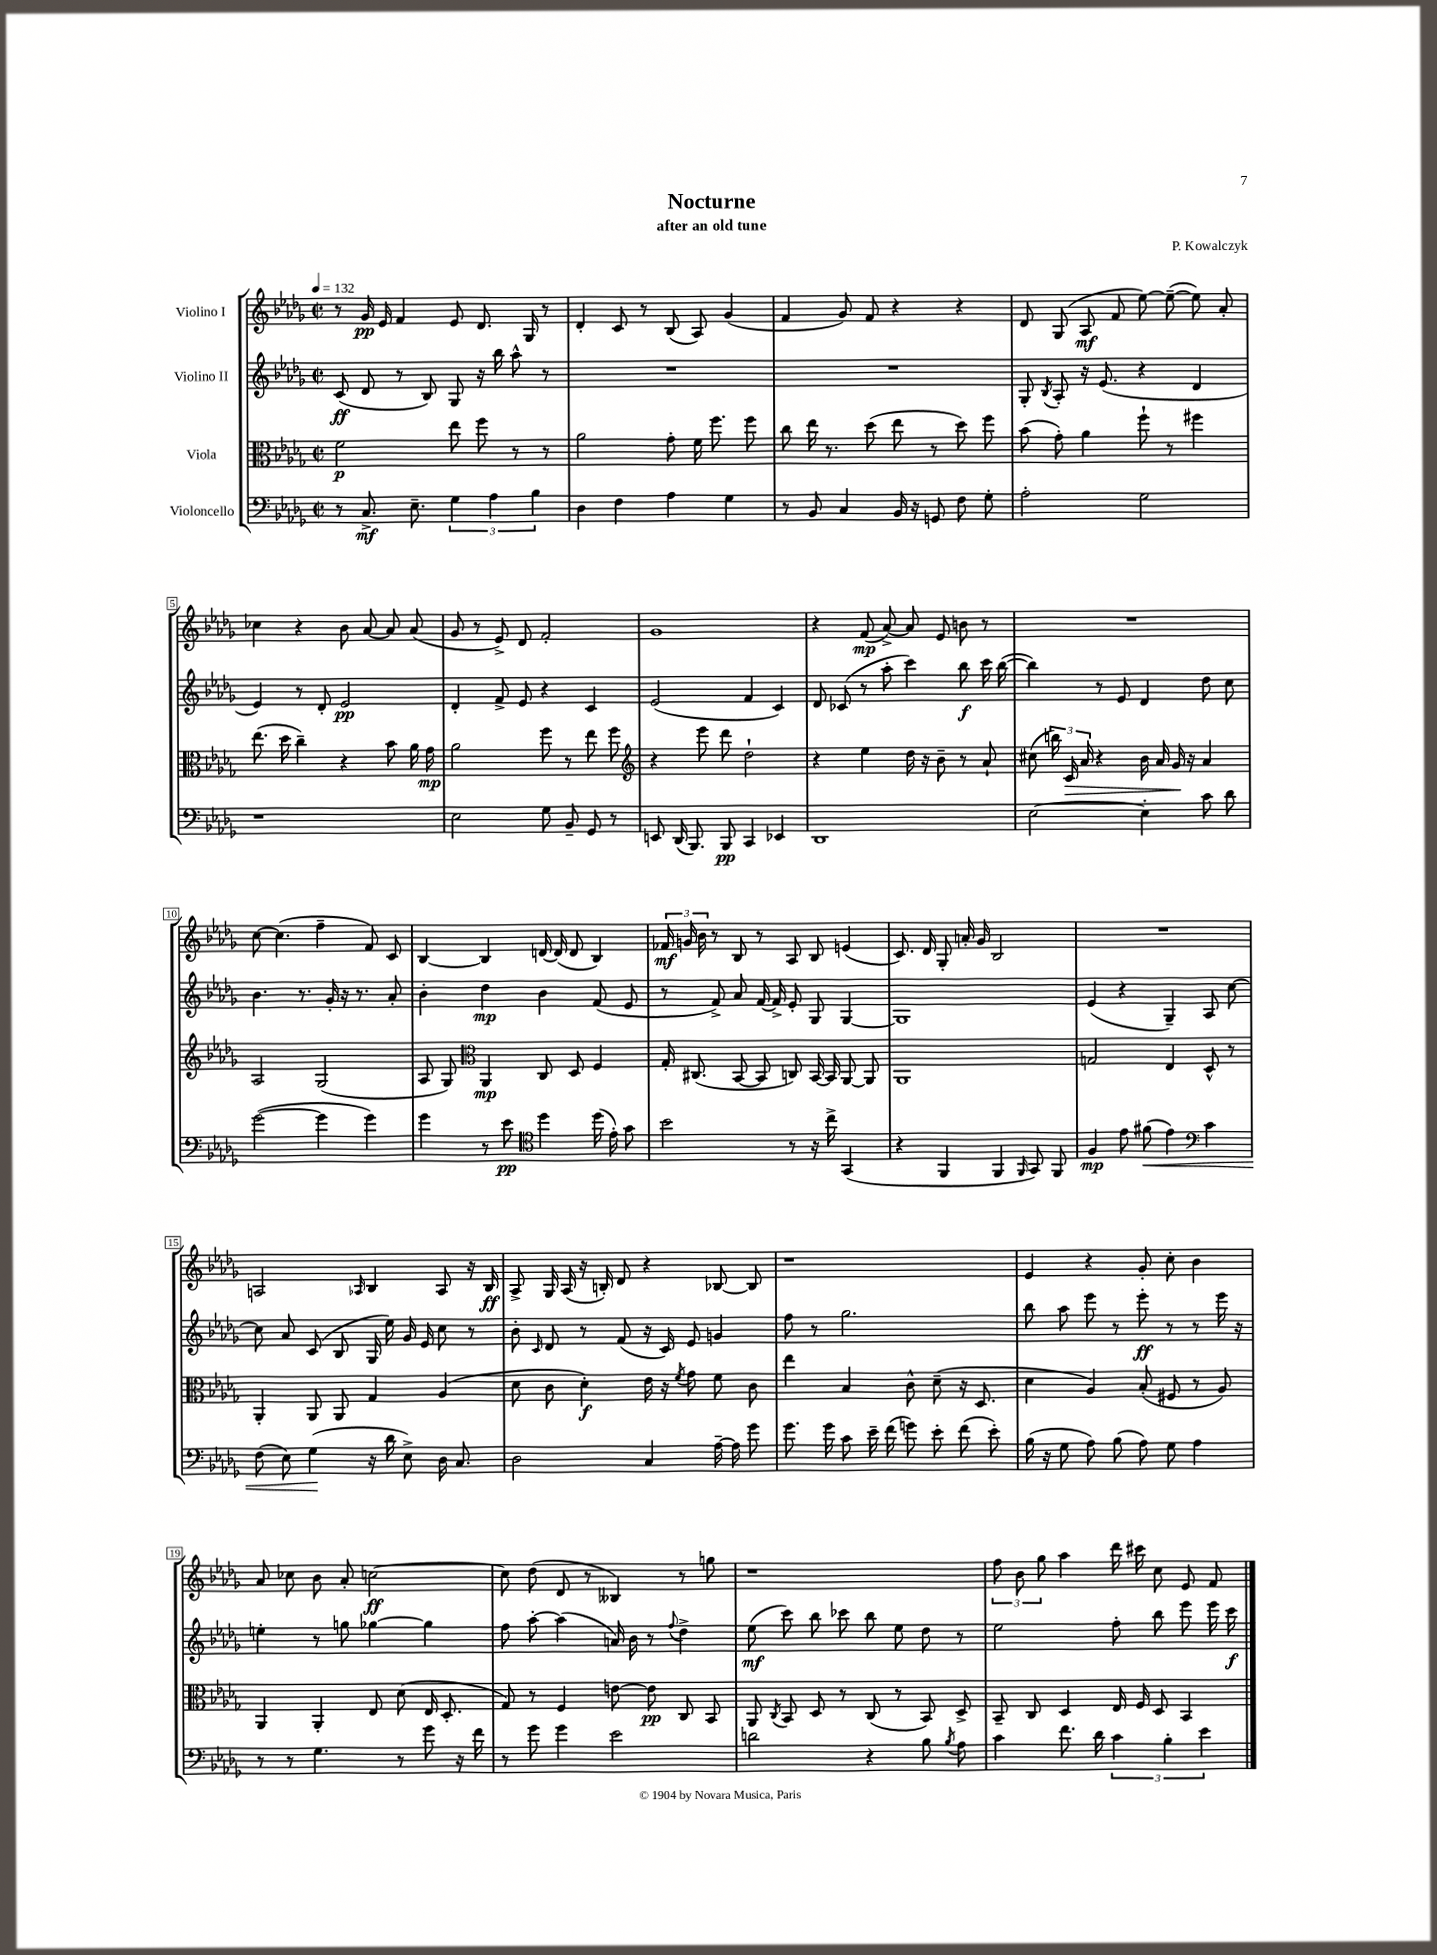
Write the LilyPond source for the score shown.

\header { title = "Nocturne" composer = "P. Kowalczyk" subtitle = "after an old tune" }
<<
\new StaffGroup <<
\new Staff = "s0" \with { instrumentName = "Violino I" } {
    \clef treble \key des \major \defaultTimeSignature \time 2/2 \tempo 4 = 132
    \autoBeamOff r8 ges'16\pp ees'16 f'4 ees'8 des'8. ges16 r8 |
    des'4-. c'8 r8 bes8( aes8) ges'4( |
    f'4 ges'8) f'8 r4 r4 |
    des'8 ges8( aes8\mf f'8 ees''8~) ees''8~--( ees''8) aes'8-. |
    ces''4 r4 bes'8 aes'8~ aes'8 aes'8( |
    ges'8 r8 ees'8->) des'8 f'2-. |
    ges'1 |
    r4 f'8\mp( aes'8~->) aes'8 ees'8 b'8 r8 |
    R1 |
    c''8~ c''4.( f''4-- f'8) c'8 |
    bes4~ bes4 d'16~ d'16( d'8 bes4) |
    \tuplet 3/2 { fes'16\mf g'16 bes'16 } r8 bes8 r8 aes8 bes8 e'4( |
    c'8.) des'16 ges8-. a'16-. ges'16 bes2 |
    R1 |
    a2 \grace { aes16 } bes4 aes8 r16 bes16\ff |
    aes8-> ges16 aes16( r16 b16-.) des'8 r4 bes8~ bes8 |
    r1 |
    ees'4 r4 ges'8-. c''8-. bes'4 |
    aes'8 ces''8 bes'8 aes'8-. c''2~\ff |
    c''8 des''8( des'8 r8 beses4) r8 g''8 |
    r1 |
    \tuplet 3/2 { f''8 bes'8 ges''8 } aes''4 des'''16 cis'''16 c''8 ees'8 f'8 \bar "|." |
}
\new Staff = "s1" \with { instrumentName = "Violino II" } {
    \clef treble \key des \major \defaultTimeSignature \time 2/2
    \autoBeamOff c'8\ff( des'8 r8 bes8) ges8 r16 bes''16 aes''8-^ r8 |
    R1 |
    R1 |
    ges8-. \acciaccatura { bes8 } aes8-. r16 ees'8.( r4 des'4 |
    ees'4) r8 des'8-. ees'2\pp |
    des'4-. f'8-> ees'8 r4 c'4 |
    ees'2( f'4 c'4) |
    des'8 ces'8( r8 aes''8-. c'''4) bes''8\f c'''16 bes''16~( |
    bes''4) r8 ees'8 des'4 des''8 c''8 |
    bes'4. r8. ges'16-. r16 r8. aes'8-. |
    bes'4-. des''4\mp bes'4 f'8( ees'8 |
    r8 f'8->) aes'8 f'16~ f'16-> ees'8-. ges8 ges4~ |
    ges1 |
    ees'4( r4 ges4--) aes8 c''8~ |
    c''8 aes'8 c'8( bes8 ges16 ees''16) ges'16 ees'16 c''8 r8 |
    bes'8-. \grace { c'16 } des'8 r8 f'8( r16 c'16) ees'8 g'4 |
    f''8 r8 ges''2. |
    bes''8 aes''8 ees'''8 r8 ees'''8-.\ff r8 r8 ees'''16 r16 |
    e''4-. r8 g''8 ges''4~ ges''4 |
    f''8 aes''8~-. aes''4( a'16) bes'16 r8 \appoggiatura { f''8 } des''4-> |
    ees''8\mf( c'''8) bes''8 ces'''8 bes''8 ees''8 des''8 r8 |
    ees''2 f''8-. bes''8 ees'''8 ees'''16 c'''16\f \bar "|." |
}
\new Staff = "s2" \with { instrumentName = "Viola" } {
    \clef alto \key des \major \defaultTimeSignature \time 2/2
    \autoBeamOff f'2\p ees''8 f''8 r8 r8 |
    aes'2 ges'8-. f'16 f''8. f''8 |
    c''8 ees''16 r8. des''8( ees''8 r8 des''8) f''8 |
    bes'8( ges'8-.) aes'4 f''8-! r8 fis''4 |
    ees''8.( des''16 c''4--) r4 bes'8 aes'16 ges'16\mp |
    aes'2 f''8 r8 ees''8 f''8 |
    \clef treble r4 ees'''8 des'''8 des''2-! |
    r4 ees''4 des''16 r16 bes'8-- r8 aes'8-! |
    cis''8( \tuplet 3/2 { b''16) c'16\> aes'16 } r4 bes'16 aes'16 ges'16\! r16 aes'4 |
    aes2 ges2( |
    aes8 ges8) \clef alto aes,4\mp c8 des8 f4 |
    ges16-. cis8.( bes,8~ bes,8 c8) bes,16~ bes,16 aes,8~ aes,8 |
    aes,1 |
    g2 ees4 des8-^ r8 |
    aes,4-. aes,8 aes,8 ges4 aes4( |
    des'8 c'8 des'4-.\f) ees'16 r16 \acciaccatura { f'8 } ges'8 f'8 c'8 |
    ees''4 bes4 c'8-^ des'8--( r16 des8. |
    des'4 aes4) bes8-.( fis8 r8 aes8) |
    aes,4 aes,4-. ees8 des'8( ees16 des8.-. |
    ges8) r8 f4 e'8~ e'8\pp c8 bes,8 |
    aes,8 \acciaccatura { c8 } bes,8 des8 r8 c8( r8 bes,8) des8-> |
    bes,8-- c8 des4 ees16 f16 des8 bes,4 \bar "|." |
}
\new Staff = "s3" \with { instrumentName = "Violoncello" } {
    \clef bass \key des \major \defaultTimeSignature \time 2/2
    \autoBeamOff r8 c8.->\mf ees8.-- \tuplet 3/2 { ges4 aes4 bes4 } |
    des4 f4 aes4 ges4 |
    r8 bes,8 c4 bes,16 r16 g,8 f8 ges8-. |
    aes2-. ges2 |
    r1 |
    ees2 ges8 bes,8-- ges,8 r8 |
    e,8 des,16( bes,,8.) bes,,8\pp c,4 ees,4 |
    des,1 |
    ees2~ ees4-. c'8 des'8 |
    ges'2~( ges'4 ges'4) |
    ges'4 r8 ees'8\pp \clef tenor des''4 des''16( ees'16-.) ges'8 |
    bes'2 r8 r16 c''16-> ges,4( |
    r4 f,4 f,4 \grace { f,16 } ges,8) f,8 |
    f4\mp ees'8 fis'8\<( ees'4) \clef bass c'4 |
    f8( ees8) ges4\!( r16 des'16 ees8->) des16 c8. |
    des2 c4 aes16~-- aes16 ges'8 |
    ges'8. ges'16 c'8 ees'16-- f'16( g'8) ees'8-. f'8( ees'8-.) |
    bes16( r16 ges8 aes8) bes8( aes8) ges8 aes4 |
    r8 r8 ges4. r8 ges'8 r16 f'16 |
    r8 ges'8 ges'4 ees'2 |
    d'2 r4 bes8 \acciaccatura { bes8 } aes8 |
    c'4 f'8. des'16 \tuplet 3/2 { c'4 bes4-. ees'4 } \bar "|." |
}
>>
>>
\layout { \context { \Score \override BarNumber.stencil = #(make-stencil-boxer 0.1 0.3 ly:text-interface::print) } }
